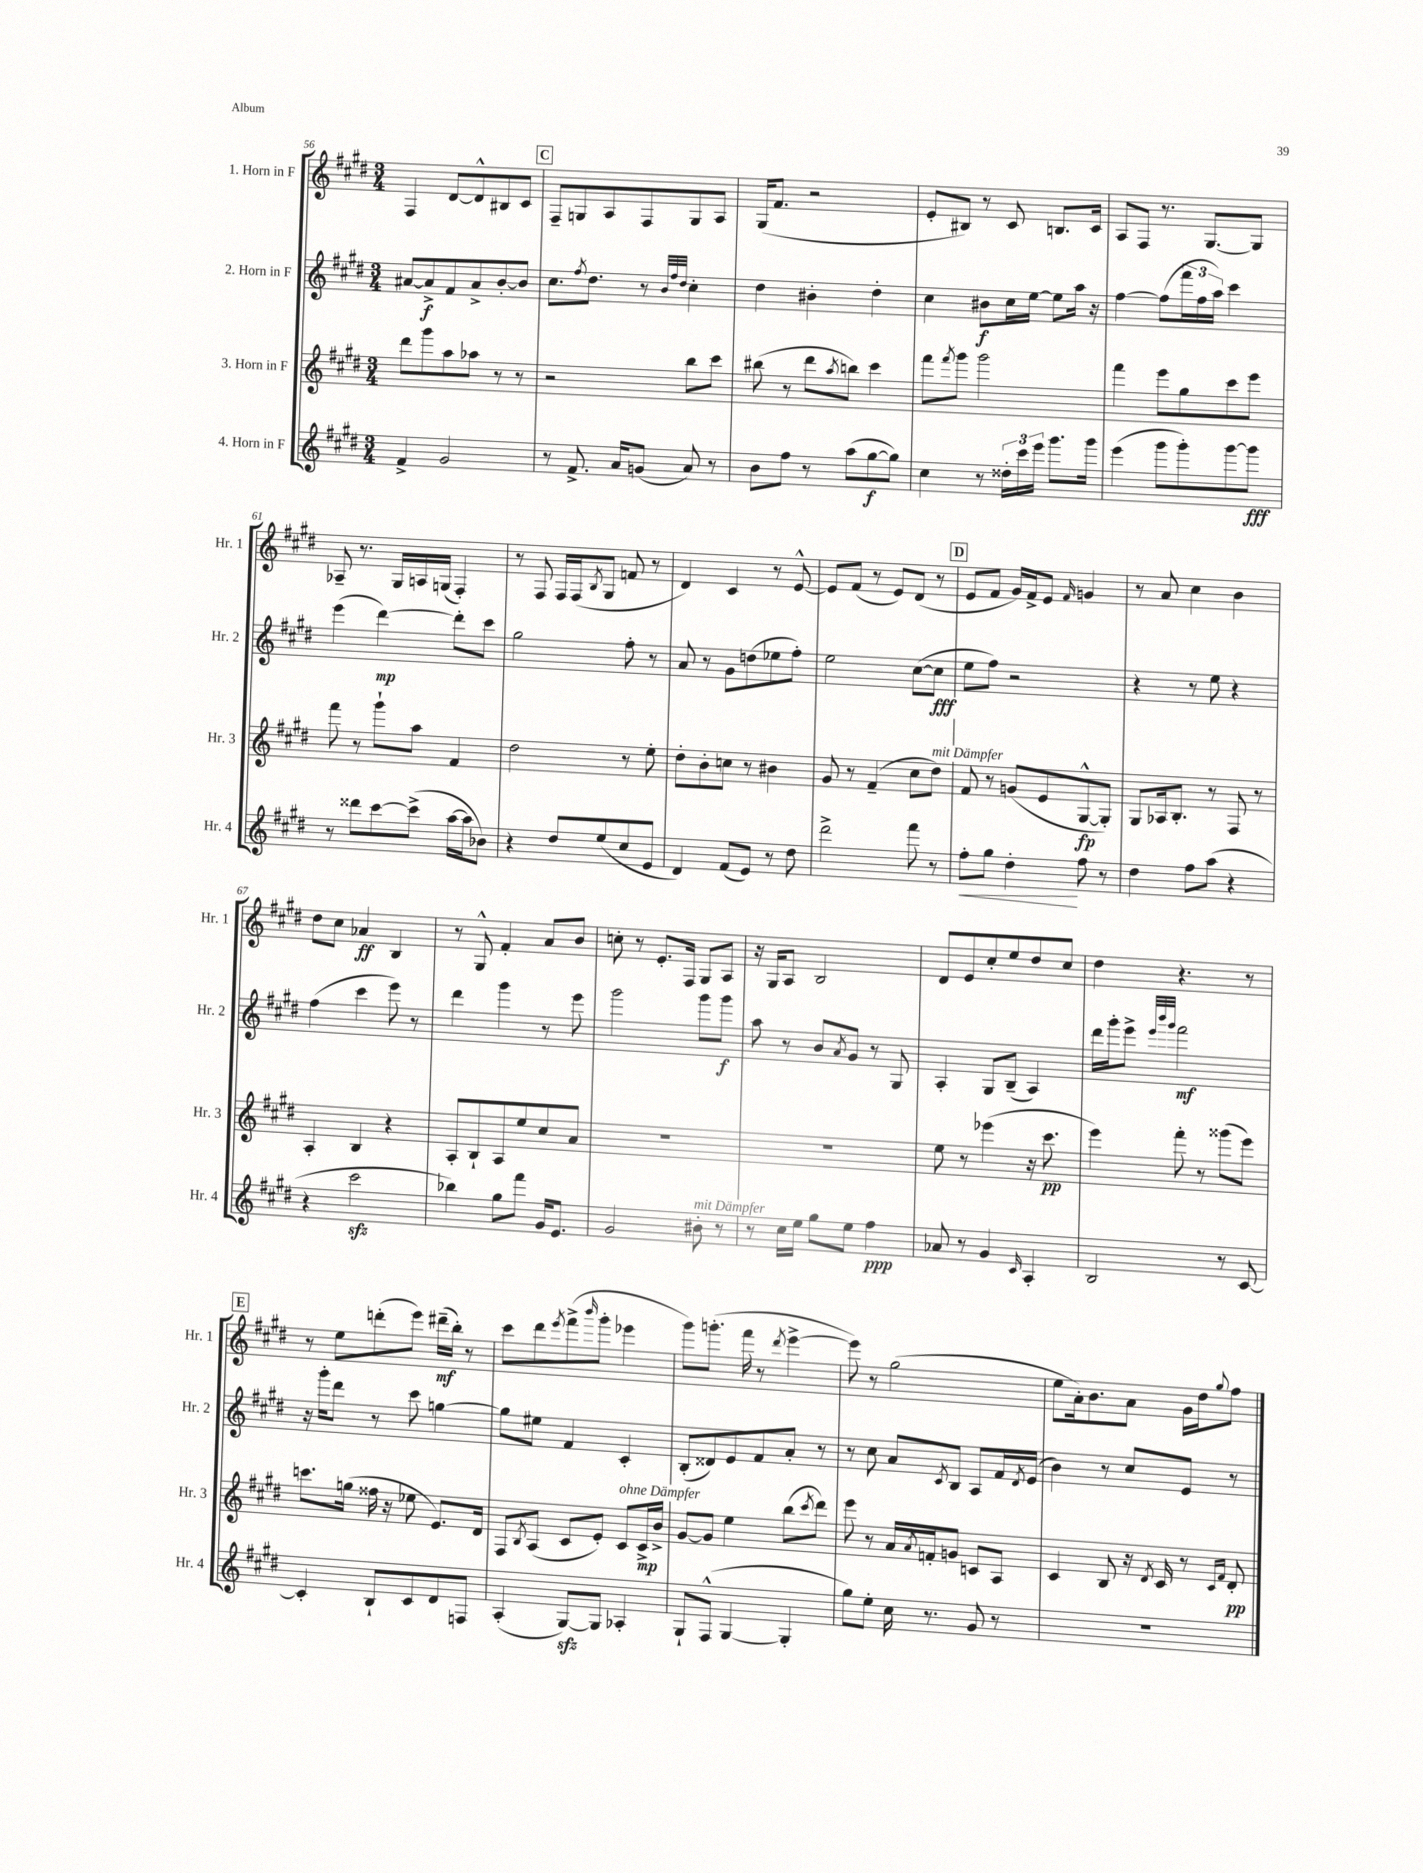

**kern	**dynam	**kern	**dynam	**kern	**dynam	**kern	**dynam
*part4	*part4	*part3	*part3	*part2	*part2	*part1	*part1
*staff4	*staff4	*staff3	*staff3	*staff2	*staff2	*staff1	*staff1
*I"4. Horn in F	*	*I"3. Horn in F	*	*I"2. Horn in F	*	*I"1. Horn in F	*
*I'Hr. 4	*	*I'Hr. 3	*	*I'Hr. 2	*	*I'Hr. 1	*
*clefG2	*	*clefG2	*	*clefG2	*	*clefG2	*
*k[f#c#g#d#]	*	*k[f#c#g#d#]	*	*k[f#c#g#d#]	*	*k[f#c#g#d#]	*
*M3/4	*	*M3/4	*	*M3/4	*	*M3/4	*
=56	=56	=56	=56	=56	=56	=56	=56
4f#^/	.	8ddd#\L	.	[8a#X/L	.	4F#/	.
.	.	8ggg#\	.	8a#^/]	f	.	.
2g#/	.	8aa\	.	8f#/	.	[8d#/L	.
.	.	8aa-X\J	.	8a#^/	.	8d#^^/]	.
.	.	8r	.	[8b'/	.	8B#X/	.
.	.	8r	.	8b/J]	.	8c#/J	.
!!LO:REH:place=s1:t=C
=57	=57	=57	=57	=57	=57	=57	=57
8r	.	2r	.	8.cc#\L	.	8F#~/L	.
8.f#^/	.	.	.	.	.	8Gn/	.
.	.	.	.	8qff#/	.	.	.
.	.	.	.	8.dd#\J	.	.	.
.	.	.	.	.	.	8A/	.
16a/KL	.	.	.	.	.	.	.
(8gn/J	.	.	.	8r	.	8F#/	.
.	.	.	.	32qqb/LLL	.	.	.
.	.	.	.	32qqff#/	.	.	.
.	.	.	.	32qqdd#/JJJ	.	.	.
8a/)	.	8bb\L	.	4cc#'\	.	8G/	.
8r	.	8ccc#\J	.	.	.	8A/J	.
=58	=58	=58	=58	=58	=58	=58	=58
8b\L	.	(8bb#X\	.	4dd#\	.	(16G#/KL	.
.	.	.	.	.	.	8.f#/J	.
8ff#\J	.	8r	.	.	.	.	.
8r	.	8ddd#\L	.	4b#X'\	.	2r	.
.	.	8qaa/	.	.	.	.	.
(8aa\L	.	8bbn\J)	.	.	.	.	.
[8gg#\	f	4ccc#\	.	4dd#'\	.	.	.
8gg#\J])	.	.	.	.	.	.	.
=59	=59	=59	=59	=59	=59	=59	=59
4cc#\	.	8fff#\L	.	4cc#\	.	8e'/L	.
.	.	8qfff#/	.	.	.	.	.
.	.	8ggg#\J	.	.	.	8B#X/J)	.
8r	.	2ggg#\	.	8b#X\L	f	8r	.
24dd##X'\LL	.	.	.	16cc#\L	.	8c#/	.
24ccc#\	.	.	.	.	.	.	.
.	.	.	.	[16ee\JJ	.	.	.
24eee\JJ	.	.	.	.	.	.	.
8.ggg#\L	.	.	.	8ee\L]	.	8.Bn/L	.
.	.	.	.	16aa\Jk	.	.	.
16ggg#\Jk	.	.	.	16r	.	16c#/Jk	.
=60	=60	=60	=60	=60	=60	=60	=60
(4eee\	.	4fff#\	.	[4ff#\	.	8A/L	.
.	.	.	.	.	.	8F#/J	.
8ggg#\L	.	8eee\L	.	(8ff#\L]	.	8.r	.
8ggg#'\)	.	8gg#\	.	24fff#\L	.	.	.
.	.	.	.	24ff#\	.	.	.
.	.	.	.	.	.	[8.G#/L	.
.	.	.	.	24aa\JJ)	.	.	.
[8ggg#\	.	8ccc#\	.	4ccc#\	.	.	.
8ggg#\J]	fff	8eee\J	.	.	.	8G#/J]	.
!!LO:LB:g=z
=61	=61	=61	=61	=61	=61	=61	=61
8r	.	8fff#\	.	(4eee\	.	8A-X~/	.
8ddd##X\L	.	8r	.	.	.	8.r	.
[8ccc#\	.	8ggg#`\L	.	[4ddd#\)	mp	.	.
.	.	.	.	.	.	16G#/LL	.
(8ccc#^\J]	.	8aa\J	.	.	.	16An/	.
.	.	.	.	.	.	(16Gn/JJ	.
[16aa\LL	.	4f#/	.	8ddd#'\L]	.	4F#'/)	.
16aa\J]	.	.	.	.	.	.	.
8b-X\J)	.	.	.	8ccc#\J	.	.	.
=62	=62	=62	=62	=62	=62	=62	=62
4r	.	2dd#\	.	2gg#\	.	8r	.
.	.	.	.	.	.	8F#/	.
8dd#/L	.	.	.	.	.	16F#/LL	.
.	.	.	.	.	.	(16F#/J	.
.	.	.	.	.	.	8qB/	.
(8ee/	.	.	.	.	.	8G#/J	.
8cc#/	.	8r	.	8ff#'\	.	8fn/	.
8e/J	.	8ee'\	.	8r	.	8r	.
=63	=63	=63	=63	=63	=63	=63	=63
4d#/)	.	8dd#'\L	.	8a/	.	4d#/)	.
.	.	8b'\	.	8r	.	.	.
(8f#/L	.	8ccn\J	.	8g#\L	.	4c#/	.
8e/J)	.	8r	.	(8ddn\	.	.	.
8r	.	4b#X\	.	8ee-X\	.	8r	.
8dd#\	.	.	.	8ff#'\J)	.	[8e^^/	.
=64	=64	=64	=64	=64	=64	=64	=64
2ddd#^\	.	8g#/	.	2ee\	.	8e/L]	.
.	.	8r	.	.	.	(8f#/J	.
.	.	(4f#~/	.	.	.	8r	.
.	.	.	.	.	.	8e/L)	.
8fff#\	.	8cc#\L	.	([8cc#\L	.	(8d#/J	.
!	!	!LO:TX:a:i:t=mit Dämpfer	!	!	!	!	!
8r	.	8dd#\J)	.	8cc#\J]	fff	8r	.
!!LO:REH:place=s1:t=D
=65	=65	=65	=65	=65	=65	=65	=65
!	!LO:HP:b	!	!	!	!	!	!
8ff#'\L	<	8f#/	.	8ee\L	.	8e/L	.
8gg#\J	.	8r	.	8ff#\J)	.	8f#/J	.
4dd#'\	.	(8gn/L	.	2r	.	16g#/LL)	.
.	.	.	.	.	.	16f#^/J	.
.	.	8e/	.	.	.	8e/J	.
.	.	.	.	.	.	16qqf#/	.
8ff#\	[	[8G#^^/	fp	.	.	4gn/	.
8r	.	8G#'/J])	.	.	.	.	.
=66	=66	=66	=66	=66	=66	=66	=66
4dd#\	.	8G#/L	.	4r	.	8r	.
.	.	16A-X/k	.	.	.	8a/	.
.	.	8.B'/J	.	.	.	.	.
8ff#\L	.	.	.	8r	.	4cc#\	.
(8aa\J	.	8r	.	8ee\	.	.	.
4r	.	8F#/	.	4r	.	4b\	.
.	.	8r	.	.	.	.	.
!!LO:LB:g=z
=67	=67	=67	=67	=67	=67	=67	=67
4r	.	4A'/	.	(4ff#\	.	8dd#\L	.
.	.	.	.	.	.	8cc#\J	.
2ccc#zz\	.	4B/	.	4ccc#\	.	4a-X/	ff
.	.	4r	.	8eee\)	.	4B/	.
.	.	.	.	8r	.	.	.
=68	=68	=68	=68	=68	=68	=68	=68
4bb-X\)	.	8A'/L	.	4ddd#\	.	8r	.
.	.	8B`/	.	.	.	8G#^^/	.
8gg#\L	.	8A/	.	4ggg#\	.	4f#'/	.
8fff#\J	.	8ee/	.	.	.	.	.
16g#/KL	.	8cc#/	.	8r	.	8a/L	.
8.e/J	.	.	.	.	.	.	.
.	.	8a/J	.	8eee\	.	8b/J	.
=69	=69	=69	=69	=69	=69	=69	=69
2g#/	.	2.r	.	2ggg#\	.	8ccn'\	.
.	.	.	.	.	.	8r	.
.	.	.	.	.	.	8.e'/L	.
.	.	.	.	.	.	16F#/Jk	.
!LO:TX:a:i:t=mit Dämpfer	!	!	!	!	!	!	!
8b#X'\	.	.	.	8ggg#\L	.	8G#/L	.
8r	.	.	.	8ggg#\J	f	8A/J	.
=70	=70	=70	=70	=70	=70	=70	=70
8r	.	2.r	.	8aa\	.	16r	.
.	.	.	.	.	.	16G#/KL	.
16cc#\LL	.	.	.	8r	.	8A/J	.
16ee\JJ	.	.	.	.	.	.	.
8gg#\L	.	.	.	8b/L	.	2B/	.
.	.	.	.	8qa/	.	.	.
8ee\J	.	.	.	8g#/J	.	.	.
4ff#\	ppp	.	.	8r	.	.	.
.	.	.	.	8G#/	.	.	.
=71	=71	=71	=71	=71	=71	=71	=71
8a-X/	.	8ee\	.	4A'/	.	8d#/L	.
8r	.	8r	.	.	.	8e/	.
4g#/	.	(4eee-X\	.	8G#/L	.	8cc#'/	.
.	.	.	.	(8B~/J	.	8ee/	.
16qqc#/	.	.	.	.	.	.	.
4A'/	.	16r	.	4A/)	.	8dd#/	.
.	.	8.ccc#\	pp	.	.	.	.
.	.	.	.	.	.	8cc#/J	.
=72	=72	=72	=72	=72	=72	=72	=72
2B/	.	4eee\)	.	16ddd#\LL	.	4dd#\	.
.	.	.	.	16ggg#'\J	.	.	.
.	.	.	.	8eee^\J	.	.	.
.	.	.	.	32qqeee/LLL	.	.	.
.	.	.	.	32qqbbb/	.	.	.
.	.	.	.	32qqggg#/JJJ	.	.	.
.	.	8fff#'\	.	2fff#\	mf	4.r	.
.	.	8r	.	.	.	.	.
8r	.	(8ggg##X\L	.	.	.	.	.
[8c#/	.	8eee\J)	.	.	.	8r	.
!!LO:LB:g=z
!!LO:REH:place=s1:t=E
=73	=73	=73	=73	=73	=73	=73	=73
4c#'/]	.	8.cccn\L	.	16r	.	8r	.
.	.	.	.	16ggg#'\KL	.	.	.
.	.	.	.	8ddd#\J	.	8ee\L	.
.	.	(16ggn\Jk	.	.	.	.	.
8B`/L	.	16ff##X\	.	8r	.	(8dddn'\	.
.	.	16r	.	.	.	.	.
8c#/	.	8ee-X\	.	8ccc#\	.	8eee\J)	.
8d#/	.	8.e/L)	.	[4ggn\	.	(16ddd#X~\LL	mf
.	.	.	.	.	.	16bb'\JJ)	.
8Fn/J	.	.	.	.	.	8r	.
.	.	16d#/Jk	.	.	.	.	.
=74	=74	=74	=74	=74	=74	=74	=74
(4A'/	.	8F#/L	.	8gg\L]	.	8ccc#\L	.
.	.	8qB/	.	.	.	.	.
.	.	(8A/J	.	8ee#X\J	.	8ddd#\	.
.	.	.	.	.	.	8qeee/	.
[8G#zz/L)	.	8c#/L	.	4f#/	.	(8fff#^\	.
.	.	.	.	.	.	16qqbbb/	.
8G#/J]	.	8e'/J)	.	.	.	8ggg#'\J	.
!	!	!LO:TX:a:i:t=ohne Dämpfer	!	!	!	!	!
4A-X'/	.	8c#/L	.	4c#'/	.	4eee-X\	.
.	.	16c#^/L	mp	.	.	.	.
.	.	16b^/JJ	.	.	.	.	.
=75	=75	=75	=75	=75	=75	=75	=75
8G#`/L	.	[8g#/L	.	(8B'/L	.	8ggg#\L)	.
(8F#^^/J	.	8g#/J]	.	8d##X/)	.	(8.gggn'\J	.
[4G#/	.	4ee\	.	8e/	.	.	.
.	.	.	.	.	.	16fff#\	.
.	.	.	.	8f#/	.	8r	.
.	.	.	.	.	.	8qddd#/	.
4G#'/]	.	(8bb\L	.	8a'/J	.	[4eee^\	.
.	.	8qccc#/	.	.	.	.	.
.	.	8ddd#\J)	.	8r	.	.	.
=76	=76	=76	=76	=76	=76	=76	=76
8gg#\L)	.	8eee\	.	8r	.	8eee\])	.
8ee'\J	.	8r	.	8cc#\	.	8r	.
16cc#\	.	16a/LL	.	8a/L	.	(2gg#\	.
.	.	8qa/	.	.	.	.	.
8.r	.	16fn'/J	.	.	.	.	.
.	.	.	.	8qc#/	.	.	.
.	.	8gn/J	.	8B/J	.	.	.
8g#/	.	8cn/L	.	8A/L	.	.	.
8r	.	8A/J	.	16f#/L	.	.	.
.	.	.	.	8qd#/	.	.	.
.	.	.	.	(16e/JJ	.	.	.
=77	=77	=77	=77	=77	=77	=77	=77
2.r	.	4c#/	.	4b\)	.	8ee\L	.
.	.	.	.	.	.	16a'\k)	.
.	.	.	.	.	.	8.b\	.
.	.	8B/	.	8r	.	.	.
.	.	16r	.	8cc#/L	.	8a\J	.
.	.	8qd#/	.	.	.	.	.
.	.	16c#/	.	.	.	.	.
.	.	8r	.	8e/J	.	16g#\LL	.
.	.	.	.	.	.	16dd#\J	.
.	.	16qqc#/LL	.	.	.	.	.
.	.	16qqf#/JJ	.	.	.	8qqgg#/	.
.	.	8d#'/	pp	8r	.	8ff#\J	.
==	==	==	==	==	==	==	==
*-	*-	*-	*-	*-	*-	*-	*-
